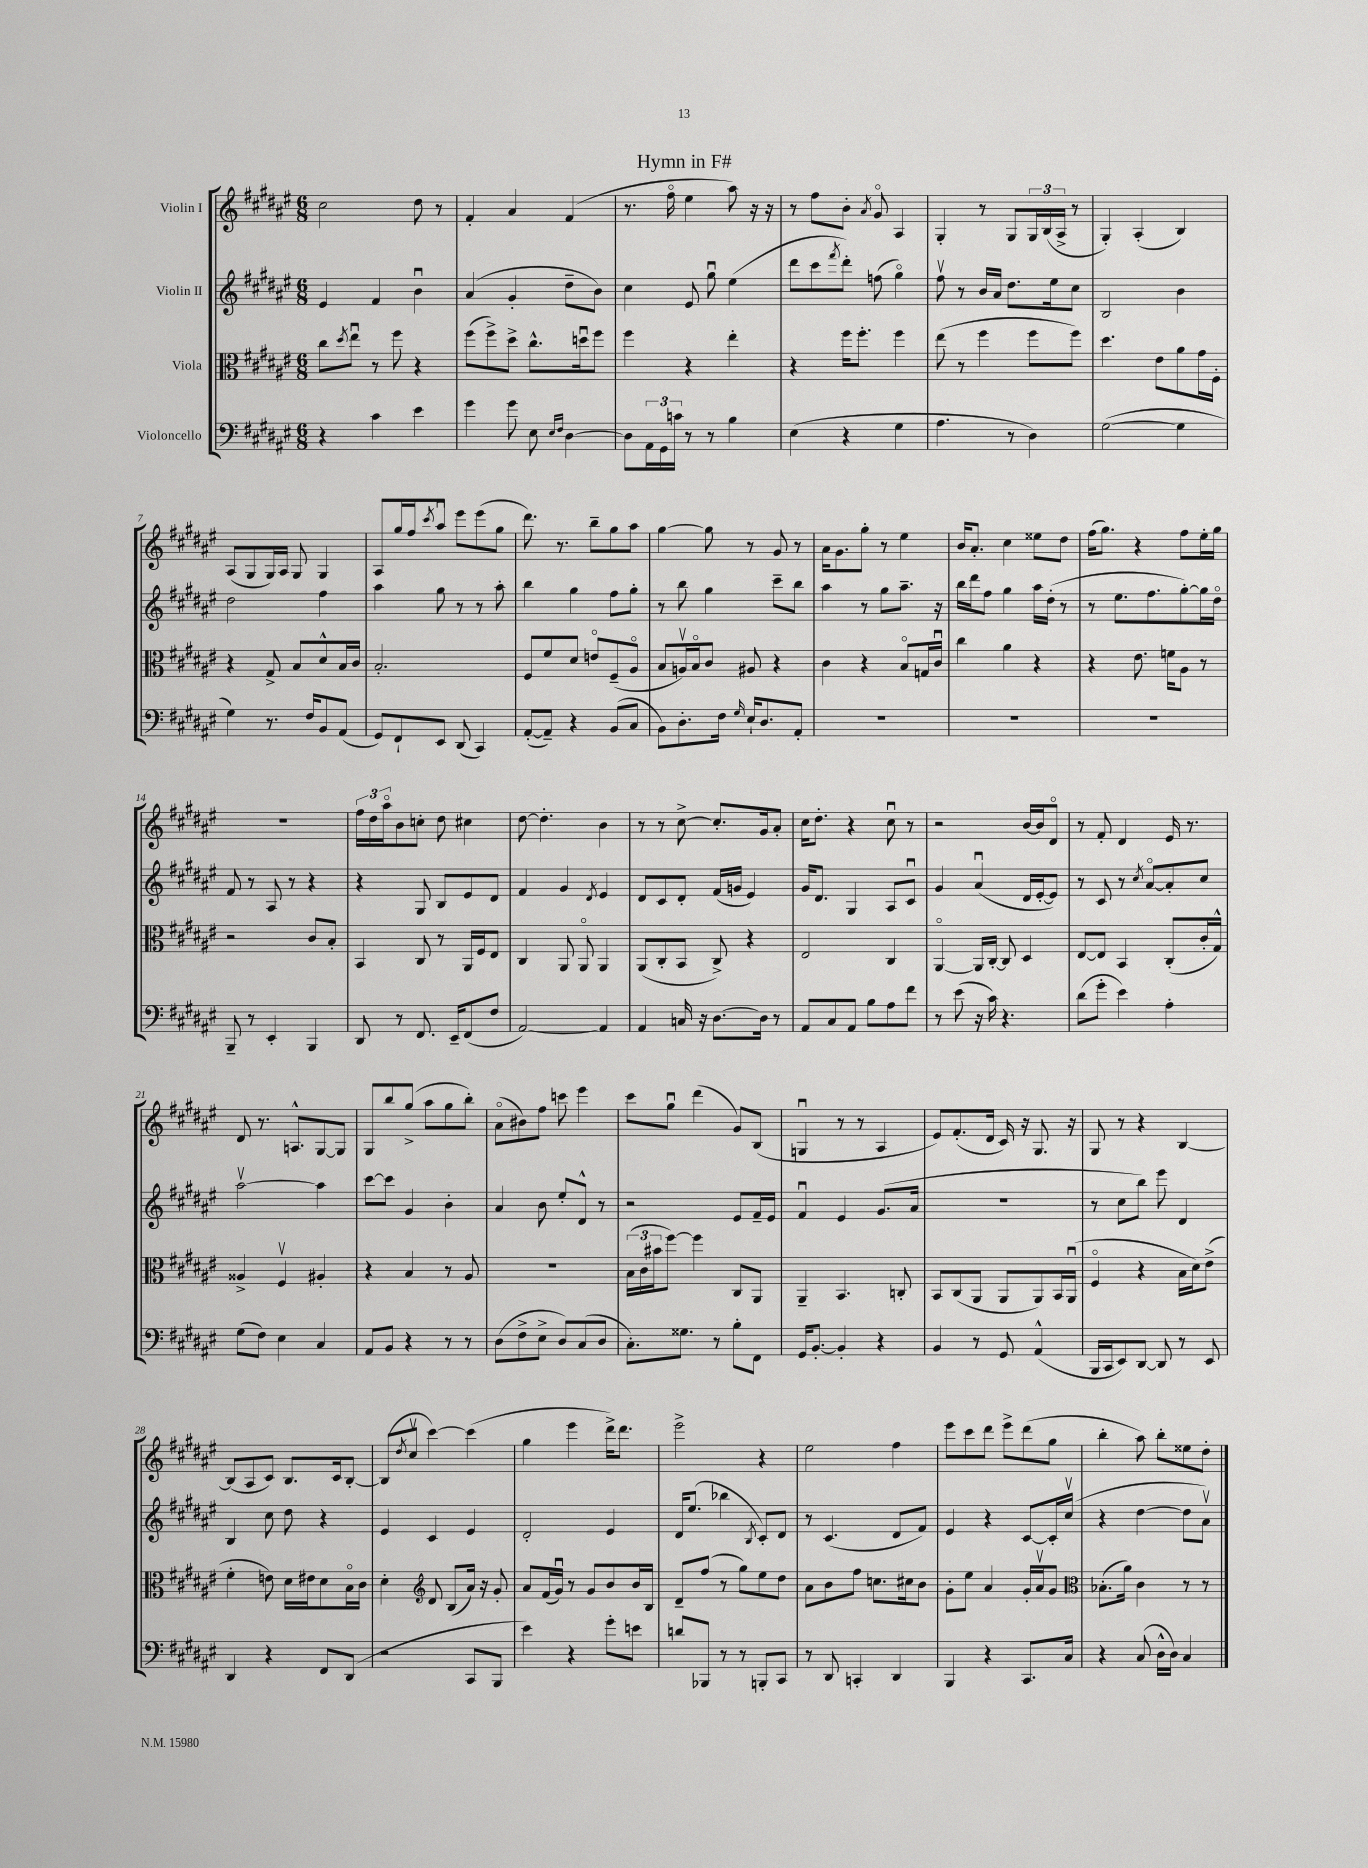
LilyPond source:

\header { title = "Hymn in F#" }
<<
\new StaffGroup <<
\new Staff = "s0" \with { instrumentName = "Violin I" } {
    \clef treble \key fis \major \numericTimeSignature \time 6/8
    cis''2 dis''8 r8 |
    fis'4-. ais'4 fis'4( |
    r8. fis''16\flageolet eis''4 ais''8) r16 r16 |
    r8 fis''8 b'8-. \acciaccatura { ais'8 } gis'8\flageolet ais4 |
    gis4-. r8 gis8 \tuplet 3/2 { gis16 b16( ais16-> } r8 |
    gis4-.) ais4-.( b4) |
    ais8( gis8 gis16) ais16 gis8 gis4 |
    ais8 gis''16 fis''16 \acciaccatura { cis'''8 } ais''8\downbow eis'''8 eis'''8( gis''8 |
    dis'''8.) r8. b''8-- gis''8 ais''8 |
    gis''4~ gis''8 r8 gis'8 r8 |
    ais'16 gis'8. gis''8-. r8 eis''4 |
    b'16 ais'8.-. cis''4 eisis''8 dis''8 |
    fis''16( gis''8.) r4 fis''8 eis''16-. gis''16 |
    R2. |
    \tuplet 3/2 { fis''16 dis''16 ais''16\flageolet } b'8 c''8-. dis''8 cis''4 |
    dis''8~ dis''4.-. b'4 |
    r8 r8 cis''8~-> cis''8.-. gis'16 ais'8-. |
    cis''16 dis''8.-. r4 cis''8\downbow r8 |
    r2 b'16~ b'16 dis'8\flageolet |
    r8 fis'8-. dis'4 eis'16 r8. |
    dis'8 r8. a8.-^ gis8~ gis8 |
    gis8 b''8 gis''8->( ais''8 gis''8 b''8-.) |
    ais'8\flageolet( bis'8) fis''8 c'''8 eis'''4 |
    cis'''8 gis''8\downbow dis'''4( gis'8) b8( |
    g4\downbow r8 r8 ais4 |
    eis'8) fis'8.-.( dis'16 cis'16) r16 gis8. r16 |
    gis8 r8 r4 b4~ |
    b8( ais8 cis'8) b8. cis'16 b8~-. |
    b8( \acciaccatura { dis''8 } cis''8\upbow cis'''4~) cis'''4( |
    gis''4 eis'''4 dis'''16->) dis'''8. |
    eis'''2-> r4 |
    eis''2 fis''4 |
    eis'''8 cis'''8 dis'''8 eis'''8-> dis'''8( gis''8 |
    b''4-. ais''8) b''8-. eisis''8 dis''8-. \bar "|." |
}
\new Staff = "s1" \with { instrumentName = "Violin II" } {
    \clef treble \key fis \major \numericTimeSignature \time 6/8
    eis'4 fis'4 b'4\downbow |
    ais'4( gis'4-. dis''8-- b'8) |
    cis''4 eis'8 gis''8\downbow eis''4( |
    dis'''8 cis'''8 \acciaccatura { fis'''8 } dis'''8-.) f''8( gis''4\flageolet) |
    fis''8\upbow r8 b'16 ais'16 dis''8. eis''16 cis''8 |
    b2 b'4 |
    dis''2 fis''4 |
    ais''4 gis''8 r8 r8 ais''8-. |
    b''4 gis''4 fis''8 gis''8-. |
    r8 b''8 gis''4 cis'''8-- b''8 |
    ais''4 r8 gis''8 ais''8.-- r16 |
    b''16 dis'''16 fis''8 gis''4 ais''16 dis''16-.( r8 |
    r8 eis''8. fis''8. gis''8~-.) gis''16 dis''16\flageolet |
    fis'8 r8 ais8 r8 r4 |
    r4 gis8 b8 eis'8 dis'8 |
    fis'4 gis'4 \acciaccatura { dis'8 } eis'4 |
    dis'8 cis'8 dis'8-. fis'16( g'16 eis'4) |
    gis'16 dis'8. gis4 ais8 cis'8\downbow |
    gis'4 ais'4\downbow( dis'16 eis'16~-. eis'8) |
    r8 cis'8 r8 \acciaccatura { cis''8 } ais'8~\flageolet ais'8-. cis''8 |
    ais''2~\upbow ais''4 |
    cis'''8~ cis'''8 gis'4 b'4-. |
    ais'4 b'8 eis''8-. dis'8-^ r8 |
    r2 eis'8 fis'16-- eis'16 |
    fis'4\downbow eis'4 gis'8.( ais'16 |
    r2. |
    r8 cis''8 b''8) eis'''8 dis'4 |
    b4 cis''8 dis''8 r4 |
    eis'4 cis'4 eis'4 |
    dis'2-. eis'4 |
    dis'16 eis''8.( bes''4 \acciaccatura { b8 } cis'8-.) dis'8 |
    r8 cis'4.( dis'8 fis'8) |
    eis'4 r4 cis'8~ cis'16-. cis''16\upbow( |
    r4 dis''4~ dis''8 ais'8\upbow) \bar "|." |
}
\new Staff = "s2" \with { instrumentName = "Viola" } {
    \clef alto \key fis \major \numericTimeSignature \time 6/8
    cis''8 \acciaccatura { dis''8 } eis''8\downbow r8 fis''8 r4 |
    fis''8( fis''8->) dis''8-> cis''8.-^ d''16\downbow fis''8 |
    fis''4 r4 eis''4-. |
    r4 fis''16 fis''8.-. fis''4 |
    eis''8( r8 fis''4 fis''8 fis''8) |
    dis''4. eis'8 ais'8 gis'16 fis16-. |
    r4 gis8-> b8 dis'8-^ b16 cis'16 |
    b2.-. |
    fis8 fis'8 dis'8 e'8\flageolet fis8--( ais8\flageolet |
    b8 a16\upbow) b16\flageolet cis'8 ais8 r4 |
    cis'4 r4 b8\flageolet g16 cis'16\downbow |
    cis''4 ais'4 r4 |
    r4 eis'8. f'16 ais8 r8 |
    r2 cis'8 b8-. |
    b,4 cis8 r8 ais,16 fis16 eis8 |
    cis4 ais,8 ais,8\flageolet ais,4 |
    ais,8( cis8-. b,8 cis8->) r4 |
    eis2 cis4 |
    ais,4~\flageolet ais,16 cis16~-. cis8 dis4 |
    eis8~ eis8 b,4 cis8-.( cis'16-. gis16-^) |
    aisis4-> fis4\upbow ais4-. |
    r4 b4 r8 ais8 |
    R2. |
    \tuplet 3/2 { b16( cis'16 bis'16 } fis''8~) fis''4 cis8 ais,8 |
    ais,4-- b,4. c8-. |
    b,8 cis8( ais,8 ais,8 ais,8) b,16 ais,16\downbow( |
    fis4\flageolet r4 b16 dis'16) eis'8->( |
    fis'4-. e'8) dis'16 eis'16 dis'8 b16\flageolet cis'16 |
    dis'4-. \clef treble dis'8 b8( ais'16) r16 gis'8-. |
    ais'8 fis'16( gis'16\downbow) r8 gis'8 b'8 b'16 b16 |
    dis'8-- fis''8( r8 gis''8) eis''8 dis''8 |
    ais'8 b'8 fis''8 c''8. cis''16 b'8 |
    gis'8-. eis''8 ais'4 gis'16-. ais'16\upbow gis'8 |
    \clef alto bes8.-.( ais'16) cis'4 r8 r8 \bar "|." |
}
\new Staff = "s3" \with { instrumentName = "Violoncello" } {
    \clef bass \key fis \major \numericTimeSignature \time 6/8
    r4 cis'4 eis'4 |
    gis'4 gis'8 eis8 \grace { eis16 fis16 } dis4~ |
    dis8 \tuplet 3/2 { ais,16 gis,16 c'16 } r8 r8 b4 |
    eis4( r4 gis4 |
    ais4. r8 dis4) |
    gis2~( gis4 |
    gis4) r8. fis16 b,8 ais,8( |
    gis,8) fis,8-! eis,8 dis,8( cis,4) |
    ais,8~-.( ais,8--) r4 b,8( cis8 |
    b,8) dis8.-. fis16 \grace { gis16 } eis16-! dis8. ais,8-. |
    R2. |
    R2. |
    R2. |
    b,,8-- r8 eis,4-. b,,4 |
    dis,8 r8 fis,8. eis,16-- fis,8( fis8 |
    ais,2~) ais,4 |
    ais,4 c16 r16 dis8.~ dis16 r8 |
    ais,8 cis8 ais,8 b8 ais8 fis'8 |
    r8 eis'8( r16 cis'16) r4. |
    dis'8( gis'8-. eis'4) ais4-. |
    gis8( fis8) eis4 cis4 |
    ais,8 b,8 r4 r8 r8 |
    dis8( fis8-> eis8-> dis8) cis8( dis8 |
    cis8.-.) gisis8. r8 b8-. fis,8 |
    gis,16 b,8.~-. b,4-. r4 |
    b,4 r8 gis,8 ais,4-^( |
    b,,16 cis,16 eis,8) dis,8~ dis,8 r8 eis,8 |
    dis,4 r4 fis,8 dis,8( |
    r2 cis,8 b,,8 |
    eis'4) r4 gis'8-. e'8 |
    d'8 bes,,8 r8 r8 b,,8-. cis,8 |
    r8 dis,8 c,4-. dis,4 |
    b,,4 r4 cis,8. cis16 |
    r4 cis8( dis16-^ dis16) cis4 \bar "|." |
}
>>
>>
